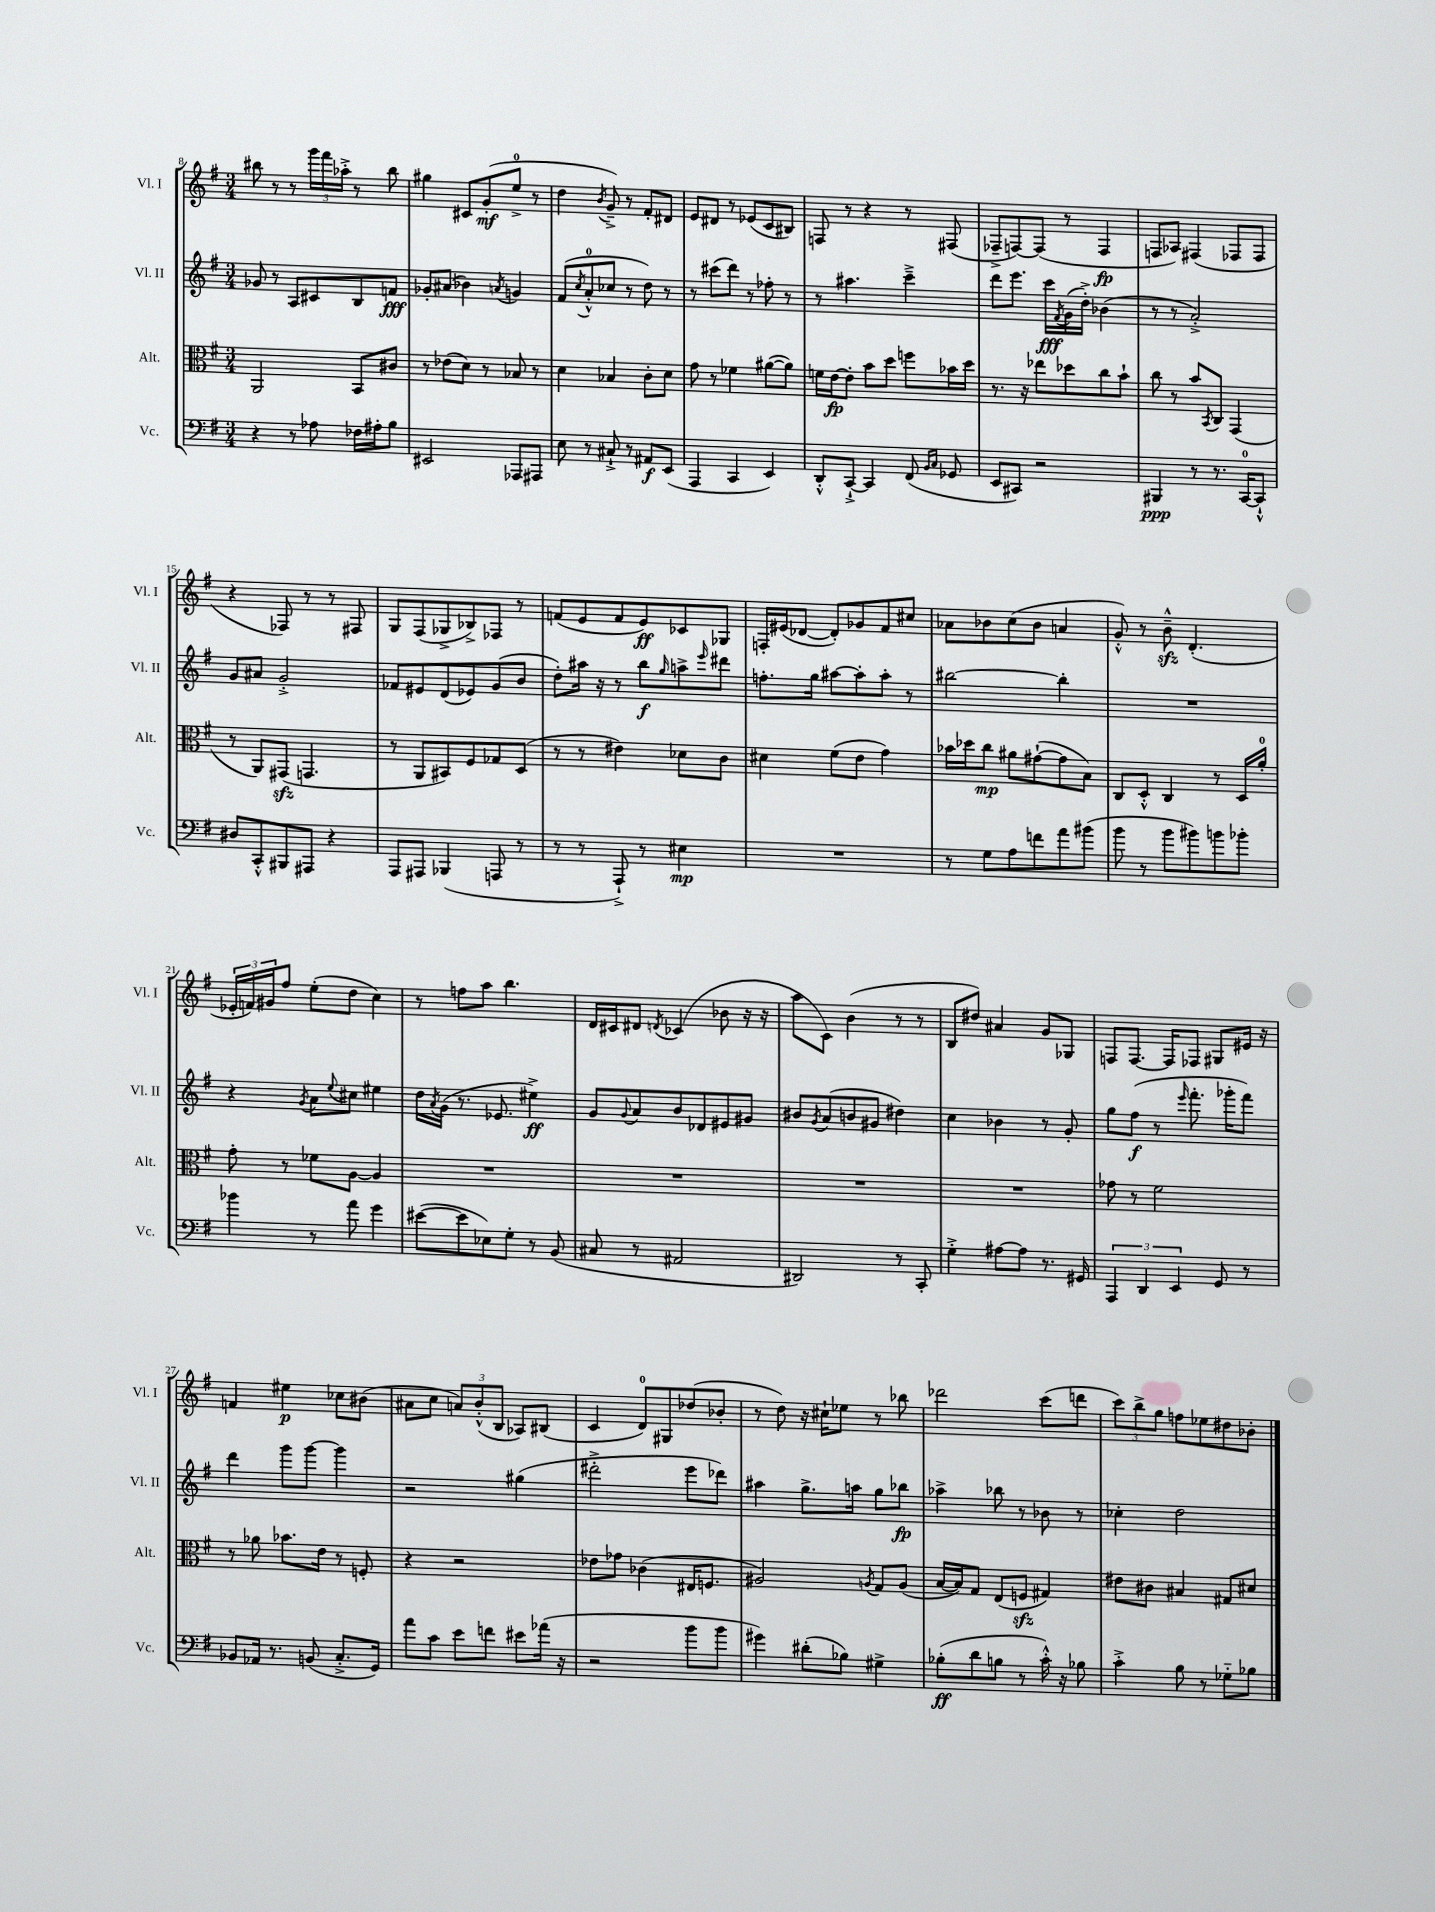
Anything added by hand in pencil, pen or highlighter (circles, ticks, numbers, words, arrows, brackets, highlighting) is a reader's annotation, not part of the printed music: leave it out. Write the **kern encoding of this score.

**kern	**kern	**kern	**kern
*staff4	*staff3	*staff2	*staff1
*clefF4	*clefC3	*clefG2	*clefG2
*k[f#]	*k[f#]	*k[f#]	*k[f#]
*M3/4	*M3/4	*M3/4	*M3/4
4r	2AA	8g-	8bb#
.	.	8r	8r
8r	.	8A	8r
8A-	.	8c#	24ggg
.	.	.	24fff#
.	.	.	24aa-'^
16F-	8BB	8B	8r
16A#'	.	.	.
8B	8c#	8f	8bb#
=	=	=	=
2EE#	8r	8g-'	4gg#
.	(8e-	(8a#	.
.	8d)	4b-)	8c#
.	8r	.	(8g'
.	.	8qa	.
8AAA-	8B-	4g	8ee^
8AAA#	8r	.	8r
=	=	=	=
8E	4d	(8f#	4dd
.	.	8qcc	.
8r	.	8a'^^	.
.	.	.	8qb
8C#`^	4B-	8cc-	8g~^)
8r	.	8r	8r
8AA#	8c'	8dd)	8f#'
(8EE	8d	8r	8d#
=	=	=	=
4AAA	8g	8r	8e
.	8r	(8ccc#	8d#
4CC	4f-	8ddd)	8r
.	.	8r	(8e-
4EE)	([8a#	8ff-'	8c
.	8a#])	8r	8B#)
=	=	=	=
8DD'^^	16f	8r	8F
.	[16e	.	.
[8CC`^	8e']	4.aa#	8r
4CC]	8b	.	4r
.	8dd	.	.
(8FF#	8ff	4ccc~^	8r
16qqBB	.	.	.
16qqC	.	.	.
8GG-	16b-	.	(8F#
.	16dd	.	.
=	=	=	=
8EE	8.r	8ddd	8F-~^
8CC#)	.	8.eee	[8F)
.	16r	.	.
2r	8ee-	.	(8F]
.	.	16ccc	.
.	.	8qf#	.
.	8dd-	(16g	8r
.	.	16dd'^)	.
.	8cc	(4b-	4F
.	8b`	.	.
=	=	=	=
4BBB#	8cc	8r	8F
.	8r	8r	8A-)
8r	8b	2a'^)	(4F#
.	8qBB	.	.
8.r	8C	.	.
.	(4GG	.	8F-
[16CC	.	.	.
8CC`^^]	.	.	8F-
=	=	=	=
8D#	8r	8g	4r
8CC'^^	8AA)	8a#	.
8BBB#	(8GG#	2g'^	8F-)
8AAA#	4.GG	.	8r
4r	.	.	8r
.	.	.	8F#
=	=	=	=
8AAA	8r	8f-	8G
8AAA#	8AA	8e#	(8F#
(4BBB-	8BB#)	(8d	8G-^
.	8F#	8e-)	8B-^)
8AAA	8G-	(8g	8F-
8r	(8D	8b	8r
=	=	=	=
8r	8r	8dd')	(8f
8r	8r	16aa#	8e
.	.	16r	.
8AAA`^)	4e#)	8r	8f
8r	.	8bb	8e)
.	.	16qqgg	.
4E#	8d-	8aa^	8c-
.	.	16qqeee	.
.	8c	8ddd#	8G-
=	=	=	=
2.r	4d#	8.ff'	16F'
.	.	.	(16e#
.	.	.	[8d-
.	.	16gg	.
.	(8f#	[8aa#	8d-'])
.	8e	8aa#']	8g-
.	4g)	8aa#'	8f#
.	.	8r	8cc#
=	=	=	=
8r	16b-	[2bb#	8a-
.	16dd-	.	.
8G	8cc	.	8b-
8A	8a#	.	(8cc
8f	([8g#`	.	8b-
8a	8g#]	4bb#']	4a
(8b#	8B)	.	.
=	=	=	=
8b	8C	2.r	8g'^^)
8r	8D'^^	.	8r
8b	4C	.	8b~^^
8b#)	.	.	(4.d'
8b	8r	.	.
8b-'	16D	.	.
.	16a'	.	.
=	=	=	=
4b-	8g'	4r	24e-'
.	.	.	24f)
.	.	.	24g#
.	8r	.	8ff#
.	.	8qg	.
8r	8f-	8a	(8ee'
.	.	8qqee	.
8a	[8A	8cc#	8dd
4g	4A]	4ee#	4cc)
=	=	=	=
([8e#	2.r	16dd	8r
.	.	8qa	.
.	.	(16g	.
8e#]	.	8.r	8ff
8E-)	.	.	8aa
.	.	8.e-	.
8G'	.	.	4.bb
8r	.	4ee#^)	.
(8BB	.	.	.
=	=	=	=
8C#	2.r	8g	16d
.	.	.	16c#
.	.	8qqg	.
8r	.	8a	8d#
.	.	.	8qd
2AA#	.	8b	(4c-
.	.	8d-	.
.	.	8e#	8b-
.	.	8g#	16r
.	.	.	16r
=	=	=	=
2DD#)	2.r	8b#	8aa
.	.	8qg	.
.	.	(8a	8c)
.	.	8b	(4b
.	.	8g#	.
8r	.	4dd#)	8r
8CC'	.	.	8r
=	=	=	=
4G'^	2.r	4cc	8B
.	.	.	8dd#)
[8A#	.	4b-	4a#
8A#]	.	.	.
8.r	.	8r	8g
.	.	8g'	8G-
16GG#	.	.	.
=	=	=	=
6AAA	8g-	8gg	8F
.	8r	(8ff#	[8.F
6DD	.	.	.
.	2f#	8r	.
.	.	.	16F]
6EE	.	.	.
.	.	16qqeee	.
.	.	8.fff#'	8F-
8GG	.	.	8G#
.	.	16ggg-'	.
8r	.	8fff#)	16e#
.	.	.	16r
=	=	=	=
8BB-	8r	4ddd	4f
16AA-	8a-	.	.
8.r	.	.	.
.	8.b-	8ggg	4ee#
(8BB	.	[8ggg	.
.	16e	.	.
8.C'^	8r	4ggg]	8cc-
.	8F'	.	(8b#
16GG)	.	.	.
=	=	=	=
8a	4r	2r	8a#
8c	.	.	8cc
8e	2r	.	12a)
.	.	.	(12b'^^
8f	.	.	.
.	.	.	12B
8e#	.	(4gg#	8A-)
(16a-	.	.	(8B#
16r	.	.	.
=	=	=	=
2r	8e-	2ddd#'^	4c
.	8g-	.	.
.	(4c-	.	8d)
.	.	.	8G#
8b	16E#	8eee	(8dd-
.	8.F	.	.
8b	.	8ddd-)	8b-'
=	=	=	=
4g#)	2A#)	4aa#	8r
.	.	.	8dd)
(8d#'	.	8.gg^	16r
.	.	.	16cc#`
8B-)	.	.	8ee-
.	.	16aa	.
.	8qA	.	.
4G#^	8G	8gg	8r
.	(8A	8bb-	8bb-
=	=	=	=
(8B-'	[16B	4aa-^	2ddd-
.	16B])	.	.
8d	8G	.	.
8B	(8E	8bb-	.
8r	8F	8r	.
16c'^^)	4G#)	8b-	(8ccc
16r	.	.	.
8B-	.	8r	8ddd
=	=	=	=
4c'^	8e#	4cc-'	12ccc)
.	.	.	12bb^
.	8c#	.	.
.	.	.	12gg
8B	4B#	2dd	8ff
8r	.	.	8ee-
8G-'~	8G#	.	8dd#
8B-	8d#	.	8b-'
==	==	==	==
*-	*-	*-	*-
